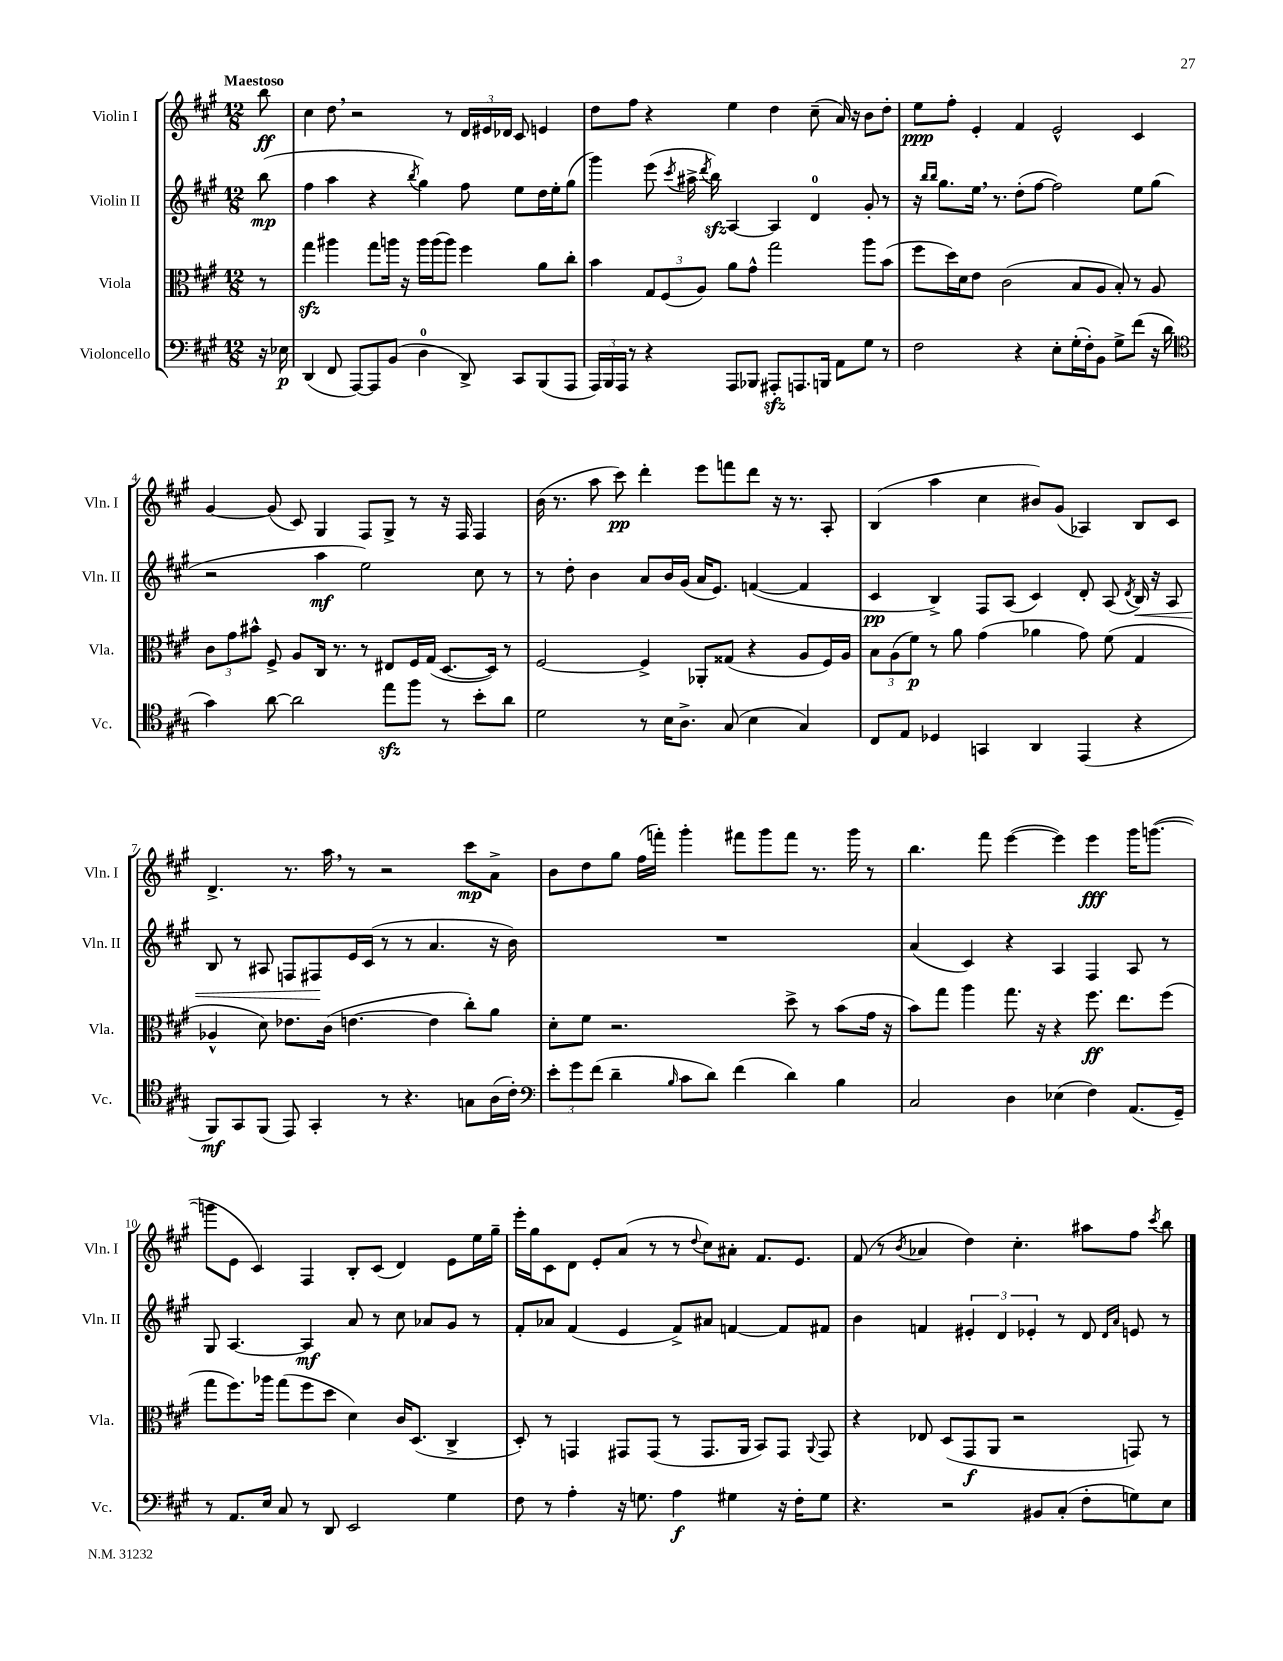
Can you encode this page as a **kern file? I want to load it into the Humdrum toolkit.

**kern	**kern	**kern	**kern
*staff4	*staff3	*staff2	*staff1
*clefF4	*clefC3	*clefG2	*clefG2
*k[f#c#g#]	*k[f#c#g#]	*k[f#c#g#]	*k[f#c#g#]
*M12/8	*M12/8	*M12/8	*M12/8
16r	8r	(8bb\	8bb\
16E-\	.	.	.
=	=	=	=
(4DD/	4gg#\	4ff#\	4cc#\
8FF#/	4aa#\	4aa\	8dd\
[8AAA/L)	.	.	2r
8AAA/]	8gg#\L	4r	.
(8BB/J	16aa\Jk	.	.
.	16r	.	.
.	.	8qbb/	.
4D\	16aa\LL	4gg#\)	.
.	(16aa\J	.	.
.	8aa\J)	.	8r
8DD^/)	4ff#\	8ff#\	24d/LL
.	.	.	24e#/
.	.	.	24d-/JJ
8CC#/L	.	8ee\L	8c#/
(8BBB/	8a\L	16dd\L	4e/
.	.	16ee'\J	.
8AAA/J	8cc#'\J	(8gg#\J	.
=	=	=	=
24AAA/LL)	4b\	4ggg#\)	8dd\L
24BBB/	.	.	.
24AAA/JJ	.	.	.
8r	.	.	8ff#\J
4r	12G#/L	(8eee\	4r
.	(12F#/	.	.
.	.	8qccc#/	.
.	.	16aa#^\	.
.	12A/J)	.	.
.	.	8qddd/	.
.	.	16bb\)	.
8AAA/L	8a\L	[4A/	4ee\
8BBB-/J	8g#^^\J	.	.
8AAA#'/L	2gg#\	4A/]	4dd\
8.AAA/	.	.	.
.	.	4d/	(8cc#~\
16BBB/Jk	.	.	.
8AA\L	.	.	16a/)
.	.	.	16r
8G#\J	8aa\L	8g#'/	8b\L
8r	(8b\J	8r	8dd'\J
=	=	=	=
2F#\	8ff#\L	16r	8ee\L
.	.	16qqbb/LL	.
.	.	16qqbb/JJ	.
.	.	8.gg#\L	.
.	16dd\L)	.	8ff#'\J
.	16d\J	.	.
.	8e\J	16ee\Jk	4e'/
.	.	8.r	.
.	(2c#\	.	.
4r	.	(8dd'\L	4f#/
.	.	[8ff#\J	.
8E'\L	.	2ff#\])	2e^^/
(16G#'\L	8B/L	.	.
16F#'\J)	.	.	.
8BB\J	8A/J	.	.
8G#^\L	8B'/)	.	.
(8f#\J	8r	8ee\L	4c#/
16r	8A/	(8gg#\J	.
16d\	.	.	.
=	=	=	=
*clefC4	*	*	*
4g#\)	12c#\L	2r	[4g#/
.	12g#\	.	.
.	12b#^^\J	.	.
[8a\	8F#^/	.	(8g#/]
2a\]	8A/L	.	8c#/)
.	16C#/Jk	4aa\	4G#/
.	8.r	.	.
.	8r	2ee\)	8F#/L
8ee\L	8E#/L	.	8G#^/J
8ff#\J	16F#/L	.	8r
.	(16G#/JJ	.	.
8r	[8.D/L	.	16r
.	.	.	16F#/
8b'\L	.	8cc#\	4F#/
.	16D/]Jk)	.	.
8a\J	8r	8r	.
=	=	=	=
2d\	[2F#/	8r	(16b\
.	.	.	8.r
.	.	8dd'\	.
.	.	4b\	8aa\
.	.	.	8ccc#\)
8r	4F#^/]	8a/L	4ddd'\
16B\LK	.	16b/L	.
8.A^\J	.	(16g#/JJ	.
.	8AA-'/L	16a/LK	8eee\L
.	.	8.e/J)	.
(8G#/	(8G##/J	.	8fff\
4B\	4r	([4f/	8ddd\J
.	.	.	16r
.	.	.	8.r
4G#/)	8A/L	4f/]	.
.	16F#/L)	.	8A'/
.	16A/JJ	.	.
=	=	=	=
8C#/L	12B\L	4c#/	(4B/
.	(12A\	.	.
8E/J	.	.	.
.	12f#\J)	.	.
4D-/	8r	4B^/)	4aa\
.	8a\	.	.
4GG/	(4g#\	8F#/L	4cc#\
.	.	(8A/J	.
4AA/	4a-\	4c#/)	8b#/L)
.	.	.	(8g#/J
(4EE/	8g#\)	8d'/	4A-/)
.	(8f#\	(8A/	.
.	.	8qd/	.
4r	4G#/	16B/)	8B/L
.	.	16r	.
.	.	8A/	8c#/J
=	=	=	=
8FF#/L)	4A-^^/	8B/	4.d^/
8GG#/	.	8r	.
(8FF#/J	8d\)	8A#/	.
8EE/)	8.e-\L	8F/L	8.r
4GG#'/	.	8F#/	.
.	(16c#\Jk	.	16aa\
.	[4.e\	16e/L	8r
.	.	(16c#/JJ	.
8r	.	8r	2r
4.r	.	8r	.
.	4e\]	4.a/	.
8G\L	8cc#'\L)	.	8ccc#\L
(16A\L	8a\J	16r	8a^\J
16c#'\JJ)	.	16b\)	.
=	=	=	=
*clefF4	*	*	*
12e'\L	8d'\L	1.r	8b\L
12g#\	.	.	.
.	8f#\J	.	8dd\
(12f#\J	.	.	.
4d~\	2.r	.	8gg#\J
.	.	.	(16ff#\LL
.	.	.	16fff'\JJ)
16qqB/	.	.	.
8c#\L	.	.	4ggg#'\
8d\J)	.	.	.
(4f#\	.	.	8fff#\L
.	.	.	8ggg#\
4d\)	8dd^\	.	8fff#\J
.	8r	.	8.r
4B\	(8b\L	.	.
.	.	.	16ggg#\
.	16g#\Jk	.	8r
.	16r	.	.
=	=	=	=
2C#/	8b\L)	(4a/	4.bb\
.	8gg#\J	.	.
.	4aa\	4c#/)	.
.	.	.	8fff#\
4D\	8.gg#\	4r	([4eee\
.	16r	.	.
(4E-\	4r	4A/	4eee\])
4F#\)	8.ff#\	4F#/	4eee\
.	8.ee\L	.	.
(8.AA/L	.	8A/	16ggg#\LK
.	.	.	([8.ggg\J
.	(8ff#\J	8r	.
16GG#~/Jk)	.	.	.
=	=	=	=
8r	8gg#\L	8G#/	8ggg\]L
8.AA/L	8.ff#\)	[4.A/	8e\J
.	.	.	4c#/)
16E/Jk	16aa-\Jk	.	.
8C#/	(8gg#\L	.	.
8r	8ff#\	4A/]	4F#/
8DD/	8dd\J	.	.
2EE/	4d\)	8a/	8B'/L
.	.	8r	(8c#/J
.	16c#/LK	8cc#\	4d/)
.	(8.D/J	.	.
.	.	8a-/L	.
4G#\	4C#^/	8g#/J	8e\L
.	.	8r	16ee\L
.	.	.	16gg#~\JJ
=	=	=	=
8F#\	8D'/)	8f#'/L	16eee'\LL
.	.	.	16gg#\J
8r	8r	8a-/J	8c#\
4A'\	4GG/	(4f#/	8d\J
.	.	.	8e'/L
16r	8GG#/L	4e/	(8a/J
8.G\	.	.	.
.	(8GG#/J	.	8r
4A\	8r	8f#^/L)	8r
.	.	.	8qqdd/
.	8.GG#/L	8a#/J	8cc#\L)
4G#\	.	[4f/	8a#'\J
.	16AA/Jk	.	.
.	8BB/L)	.	8.f#/L
16r	8GG#/J	8f/]L	.
16F#'\LK	.	.	8.e/J
.	8qqAA/	.	.
8G#\J	8GG#/	8f#/J	.
=	=	=	=
4.r	4r	4b\	(8f#/
.	.	.	8r
.	.	.	8qb/
.	8E-/	4f/	4a-/
2r	(8D/L	.	.
.	8GG#/	6e#'/	4dd\)
.	8AA/J	.	.
.	.	6d/	.
.	2r	.	4.cc#'\
.	.	6e-'/	.
8BB#/L	.	.	.
(8C#'/J	.	8r	.
8F#'\L	.	8d/	8aa#\L
.	.	16qqd/LL	.
.	.	16qqa/JJ	.
8G\)	8GG/)	8e/	8ff#\J
.	.	.	8qccc#/
8E\J	8r	8r	8bb\
==	==	==	==
*-	*-	*-	*-
